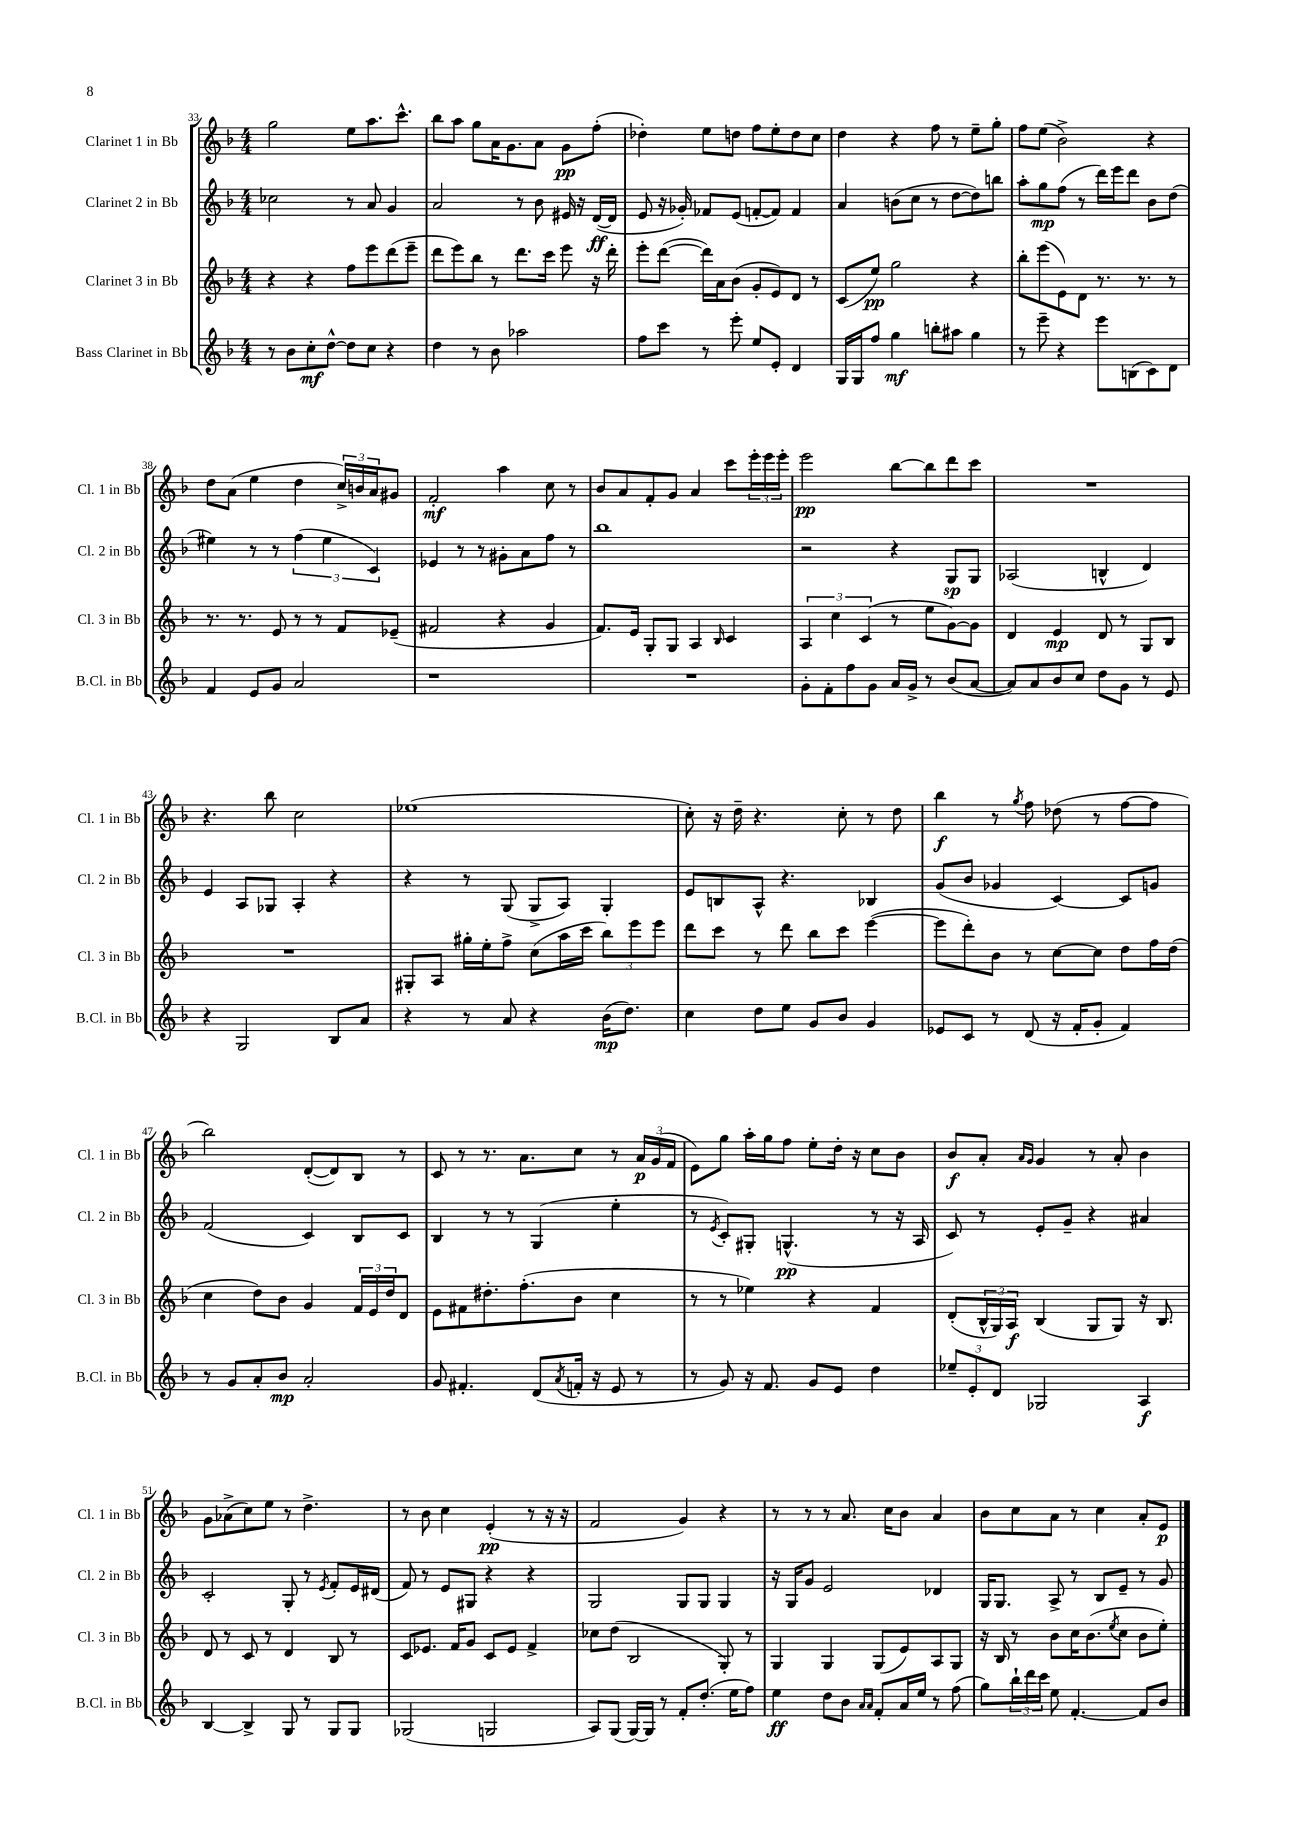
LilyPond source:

<<
\new StaffGroup <<
\new Staff = "s0" \with { instrumentName = "Clarinet 1 in Bb" shortInstrumentName = "Cl. 1 in Bb" } {
    \clef treble \key f \major \numericTimeSignature \time 4/4
    g''2 e''8 a''8. c'''8.-^ |
    bes''8 a''8 g''8 a'16 g'8. a'8 g'8\pp f''8-.( |
    des''4-.) e''8 d''8 f''8 e''8-. d''8 c''8 |
    d''4 r4 f''8 r8 e''8-- g''8-. |
    f''8 e''8( bes'2->) r4 |
    d''8 a'8( e''4 d''4 \tuplet 3/2 { c''16->) b'16 a'16 } gis'8 |
    f'2-.\mf a''4 c''8 r8 |
    bes'8 a'8 f'8-. g'8 a'4 c'''8 \tuplet 3/2 { e'''16-. e'''16 e'''16-. } |
    e'''2\pp bes''8~ bes''8 d'''8 c'''8 |
    R1 |
    r4. bes''8 c''2 |
    ees''1( |
    c''8-.) r16 d''16-- r4. c''8-. r8 d''8 |
    bes''4\f r8 \acciaccatura { g''8 } f''8 des''8( r8 f''8~ f''8 |
    bes''2) d'8~-.( d'8) bes8 r8 |
    c'8 r8 r8. a'8. c''8 r8 \tuplet 3/2 { a'16\p g'16( f'16 } |
    e'8) g''8 a''16-. g''16 f''8 e''8-. d''16-. r16 c''8 bes'8 |
    bes'8\f a'8-. \grace { a'16 g'16 } g'4 r8 a'8-. bes'4 |
    g'8 aes'8->( c''8) e''8 r8 d''4.-> |
    r8 bes'8 c''4 e'4-.\pp( r8 r16 r16 |
    f'2 g'4) r4 |
    r8 r8 r8 a'8. c''16 bes'8 a'4 |
    bes'8 c''8 a'8 r8 c''4 a'8-. e'8\p \bar "|." |
}
\new Staff = "s1" \with { instrumentName = "Clarinet 2 in Bb" shortInstrumentName = "Cl. 2 in Bb" } {
    \clef treble \key f \major \numericTimeSignature \time 4/4
    ces''2 r8 a'8 g'4 |
    a'2 r8 bes'8 eis'16 r16 d'16~\ff( d'16 |
    e'8 r16 ges'16-.) fes'8 e'8( f'8~-. f'8) f'4 |
    a'4 b'8( c''8 r8 d''8~ d''8) b''8 |
    a''8-. g''8\mp f''8( r8 d'''16) e'''16 d'''8 bes'8 d''8( |
    eis''4) r8 r8 \tuplet 3/2 { f''4( eis''4 c'4) } |
    ees'4 r8 r8 gis'8-. a'8 f''8 r8 |
    bes''1 |
    r2 r4 g8\sp g8 |
    aes2( b4-^ d'4) |
    e'4 a8 ges8 a4-. r4 |
    r4 r8 g8( g8-> a8) g4-. |
    e'8 b8 a8-^ r4. bes4 |
    g'8( bes'8 ges'4 c'4~) c'8 g'8 |
    f'2( c'4) bes8 c'8 |
    bes4 r8 r8 g4( e''4-. |
    r8 \acciaccatura { e'8 } c'8-.) gis8-. g4.-^\pp( r8 r16 a16 |
    c'8) r8 e'8-. g'8-- r4 ais'4 |
    c'2-. g8-. r8 \acciaccatura { e'8 } f'8-. e'16 dis'16( |
    f'8) r8 e'8 gis8 r4 r4 |
    g2 g8 g8 g4 |
    r16 g16 g'8 e'2 des'4 |
    g16 g8. a8-> r8 bes8 e'8-- r8 g'8 \bar "|." |
}
\new Staff = "s2" \with { instrumentName = "Clarinet 3 in Bb" shortInstrumentName = "Cl. 3 in Bb" } {
    \clef treble \key f \major \numericTimeSignature \time 4/4
    r4 r4 f''8 e'''8 d'''8( e'''8-- |
    d'''8 e'''8) bes''8 r8 d'''8. c'''16 e'''8 r16 d'''16-. |
    e'''8-. d'''8~( d'''16) a'16 bes'8( g'8-. e'8) d'8 r8 |
    c'8( e''8\pp) g''2 r4 |
    bes''8-. e'''8( e'8) d'8 r8. r8. r8 |
    r8. r8. e'8 r8 r8 f'8 ees'8--( |
    fis'2 r4 g'4 |
    f'8.) e'16 g8-. g8 a4 \grace { bes16 } c'4 |
    \tuplet 3/2 { a4 c''4 c'4( } r8 e''8 g'8~) g'8 |
    d'4 e'4\mp d'8 r8 g8 bes8 |
    R1 |
    gis8-. a8 gis''16-. e''16-. f''8-> c''8( a''16 c'''16 \tuplet 3/2 { bes''8) e'''8 e'''8 } |
    d'''8 c'''8 r8 d'''8 bes''8 c'''8 e'''4~( |
    e'''8 d'''8-.) bes'8 r8 c''8~ c''8 d''8 f''16 d''16( |
    c''4 d''8) bes'8 g'4 \tuplet 3/2 { f'16 e'16 d''16 } d'8 |
    e'8 fis'8 dis''8.-. f''8.-.( bes'8 c''4 |
    r8 r8 ees''4) r4 f'4 |
    d'8-.( \tuplet 3/2 { bes16-^ g16) a16\f } bes4( g8 g8) r16 bes8. |
    d'8 r8 c'8 r8 d'4 bes8 r8 |
    c'8 ees'8. f'16 g'8 c'8 ees'8 f'4-> |
    ces''8 d''8( bes2 g8-.) r8 |
    g4 g4 g8( e'8) a8 g8 |
    r16 bes16 r8 bes'8 c''16 bes'8.( \acciaccatura { e''8 } c''8 bes'8 e''8-.) \bar "|." |
}
\new Staff = "s3" \with { instrumentName = "Bass Clarinet in Bb" shortInstrumentName = "B.Cl. in Bb" } {
    \clef treble \key f \major \numericTimeSignature \time 4/4
    r8 bes'8 c''8-.\mf d''8~-^ d''8 c''8 r4 |
    d''4 r8 bes'8 aes''2 |
    f''8 c'''8 r8 e'''8-. e''8 e'8-. d'4 |
    g16 g16 f''8 g''4\mf b''8-. ais''8 g''4 |
    r8 e'''8-- r4 e'''8 b8( c'8) d'8 |
    f'4 e'8 g'8 a'2 |
    r1 |
    R1 |
    g'8-. f'8-. f''8 g'8 a'16 g'16-> r8 bes'8( a'8~ |
    a'8) a'8 bes'8 c''8 d''8 g'8 r8 e'8 |
    r4 g2 bes8 a'8 |
    r4 r8 a'8 r4 bes'16\mp( d''8.) |
    c''4 d''8 e''8 g'8 bes'8 g'4 |
    ees'8 c'8 r8 d'8( r16 f'16-. g'8-. f'4) |
    r8 g'8 a'8-. bes'8\mp a'2-. |
    g'8 fis'4.-. d'8( \acciaccatura { a'8 } f'16-. r16 e'8 r8 |
    r8 g'8) r16 f'8. g'8 e'8 d''4 |
    \tuplet 3/2 { ees''8-- e'8-. d'8 } ges2 a4\f |
    bes4~ bes4-> g8 r8 g8 g8 |
    ges2( g2 |
    a8) g8( g16~) g16 r8 f'8-. d''8.-.( e''16 f''8) |
    e''4\ff d''8 bes'8 \grace { a'16 a'16 } f'8-. a'16 e''16 r8 f''8( |
    g''8) \tuplet 3/2 { bes''16-! d'''16 c'''16 } e''8 f'4.~-. f'8 bes'8 \bar "|." |
}
>>
>>
\layout { \context { \Score currentBarNumber = #33 } }
